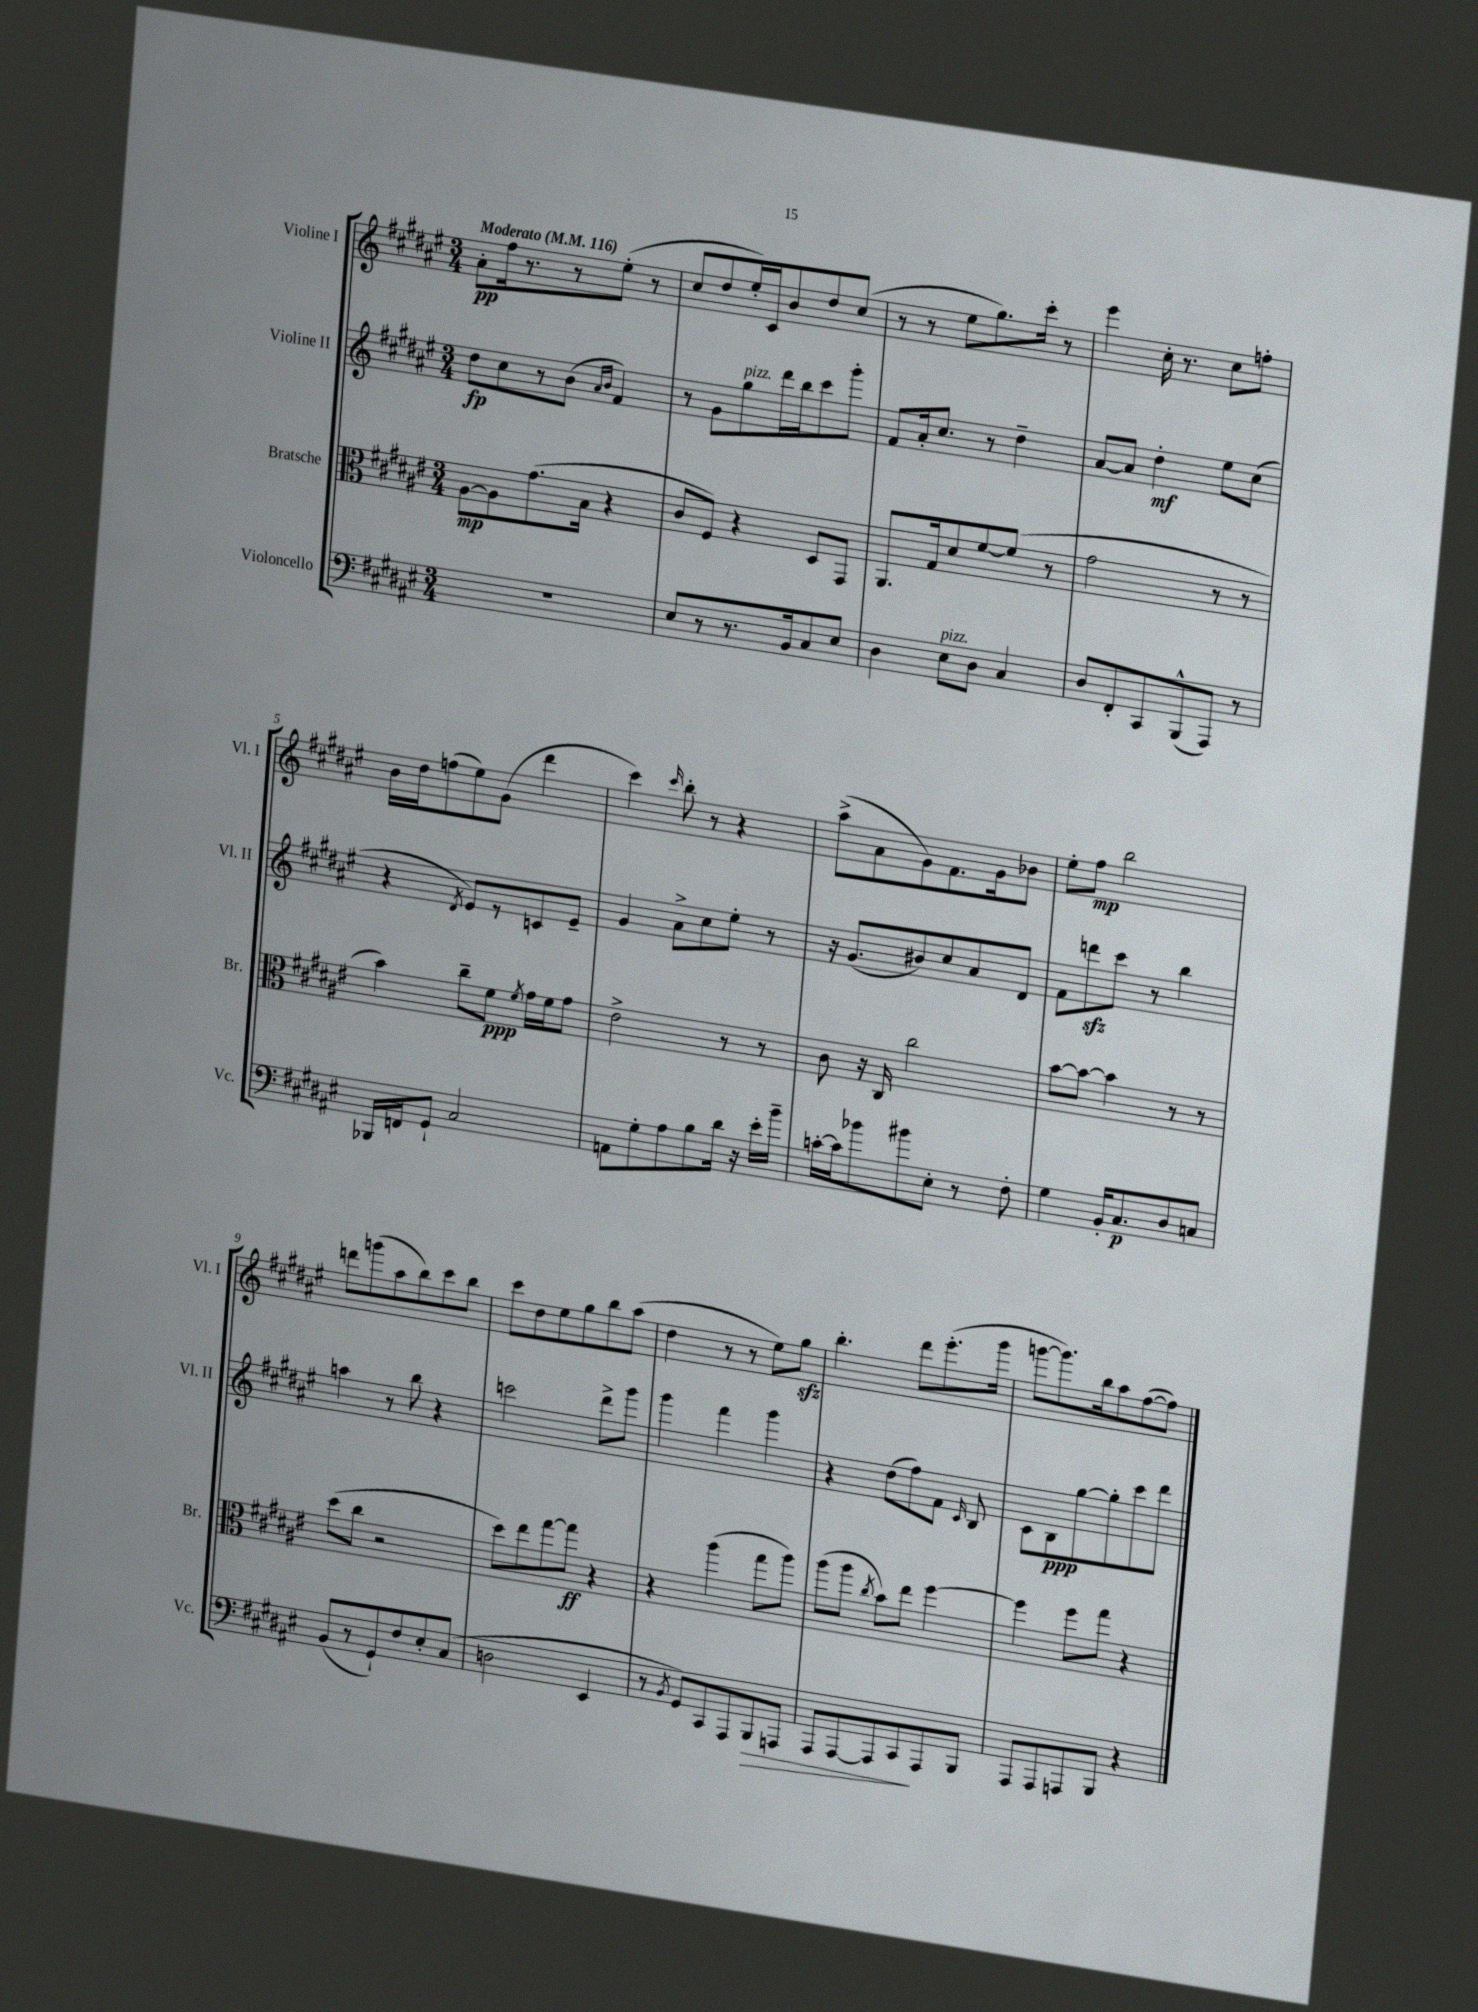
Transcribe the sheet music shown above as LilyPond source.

<<
\new StaffGroup <<
\new Staff = "s0" \with { instrumentName = "Violine I" shortInstrumentName = "Vl. I" } {
    \clef treble \key fis \major \numericTimeSignature \time 3/4 \tempo "Moderato" 4 = 116
    \autoBeamOff ais'8[-.\pp fis''16 r8. r8 eis''8]-.( r8 |
    cis''8[ dis''8 eis''16-.) cis'16 b'8 dis''8 cis''8]( |
    r8 r8 eis''8[ gis''8.) cis'''16]-. r8 |
    eis'''4 cis''16-. r8. cis''8[ f''8]-. |
    b'16[ dis''16 f''8( eis''8) gis'8]( dis'''4 |
    cis'''4) \grace { cis'''16 } b''8-. r8 r4 |
    ais''8[->( ais'8 gis'8) fis'8. gis'16 bes'8] |
    eis''8[-. fis''8]\mp b''2 |
    d'''8[ g'''8( ais''8 b''8) cis'''8 b''8] |
    cis'''8[ dis''8 eis''8 gis''8 b''8 ais''8]( |
    dis''4 r8 r8 eis''8[) gis''8]\sfz |
    b''4.-. dis'''8[ eis'''8.-.( gis'''16] |
    g'''8[~ g'''8.) b''16 ais''8 fis''8~( fis''8]) \bar "|." |
}
\new Staff = "s1" \with { instrumentName = "Violine II" shortInstrumentName = "Vl. II" } {
    \clef treble \key fis \major \numericTimeSignature \time 3/4
    \autoBeamOff dis''8[\fp cis''8 r8 b'8]( \grace { ais'16[ b'16] } fis'4) |
    r8 gis'8[ gis''8^\markup { \italic "pizz." } dis'''16 b''16 cis'''8 gis'''8]-. |
    fis'8[ ais'16-. cis''8.] r8 dis''4-- |
    ais'8[~ ais'8] dis''4-.\mf eis''8[ cis''8]( |
    r4 \acciaccatura { dis'8 } eis'8[) r8 c'8 eis'8]-- |
    gis'4 ais'8[-> cis''8 eis''8]-. r8 |
    r16 gis'8.[( bis'8) cis''8 ais'8 dis'8] |
    fis'8[ d'''8\sfz cis'''8] r8 b''4 |
    a''4 r8 b''8 r4 |
    c'''2 dis'''8[-> gis'''8] |
    gis'''4 fis'''4 gis'''4 |
    r4 dis''8[( fis''8) fis'8] \grace { cis'16 } b8 |
    cis'8[ b8\ppp gis''8~ gis''8-. cis'''8 dis'''8] \bar "|." |
}
\new Staff = "s2" \with { instrumentName = "Bratsche" shortInstrumentName = "Br." } {
    \clef alto \key fis \major \numericTimeSignature \time 3/4
    \autoBeamOff ais8[~\mp ais8 gis'8.( b16] r4 |
    cis'8[ fis8]) r4 dis8[ gis,8] |
    ais,8.[ gis16 dis'8 fis'8~ fis'8]( r8 |
    gis'2 r8 r8 |
    b'4) cis''8[-- fis'8]\ppp \acciaccatura { fis'8 } gis'16[ fis'16 gis'8] |
    eis'2-> r8 r8 |
    cis'8 r16 cis16 cis''2 |
    b'8[~ b'8]~ b'4 r8 r8 |
    dis''8[( cis''8] r2 |
    dis''8[) eis''8 gis''8~ gis''8]\ff r4 |
    r4 ais''4( gis''8[ ais''8]) |
    ais''8[( ais''8] \acciaccatura { cis''8 } b'8[) eis''8] fis''4~ |
    fis''4 fis''8[ gis''8] r4 \bar "|." |
}
\new Staff = "s3" \with { instrumentName = "Violoncello" shortInstrumentName = "Vc." } {
    \clef bass \key fis \major \numericTimeSignature \time 3/4
    \autoBeamOff R2. |
    eis8[ r8 r8. b,16 cis8 eis8] |
    dis4 eis8[^\markup { \italic "pizz." } dis8] cis4 |
    dis8[ fis,8-. cis,8 b,,8-^( ais,,8]) r8 |
    bes,,16[ f,16 gis,8]-! cis2 |
    a,8[ gis8-. ais8 b8 dis'16] r16 eis'16[-. b'16]-- |
    c'16[~-. c'16 bes'8 bis'8 eis8]-. r8 fis8-. |
    gis4 b,16[-. cis8.\p dis8 c8] |
    b,8[( r8 gis,8-!) fis8 eis8-. cis8]( |
    d2 eis,4 |
    r8 \acciaccatura { b,8 } gis,8[) cis,8 ais,,8 b,,8\> a,,8] |
    ais,,8[ ais,,8~ ais,,8 cis,8\! ais,,8 b,,8] |
    ais,,8[ ais,,8 a,,8 b,,8] r4 \bar "|." |
}
>>
>>
